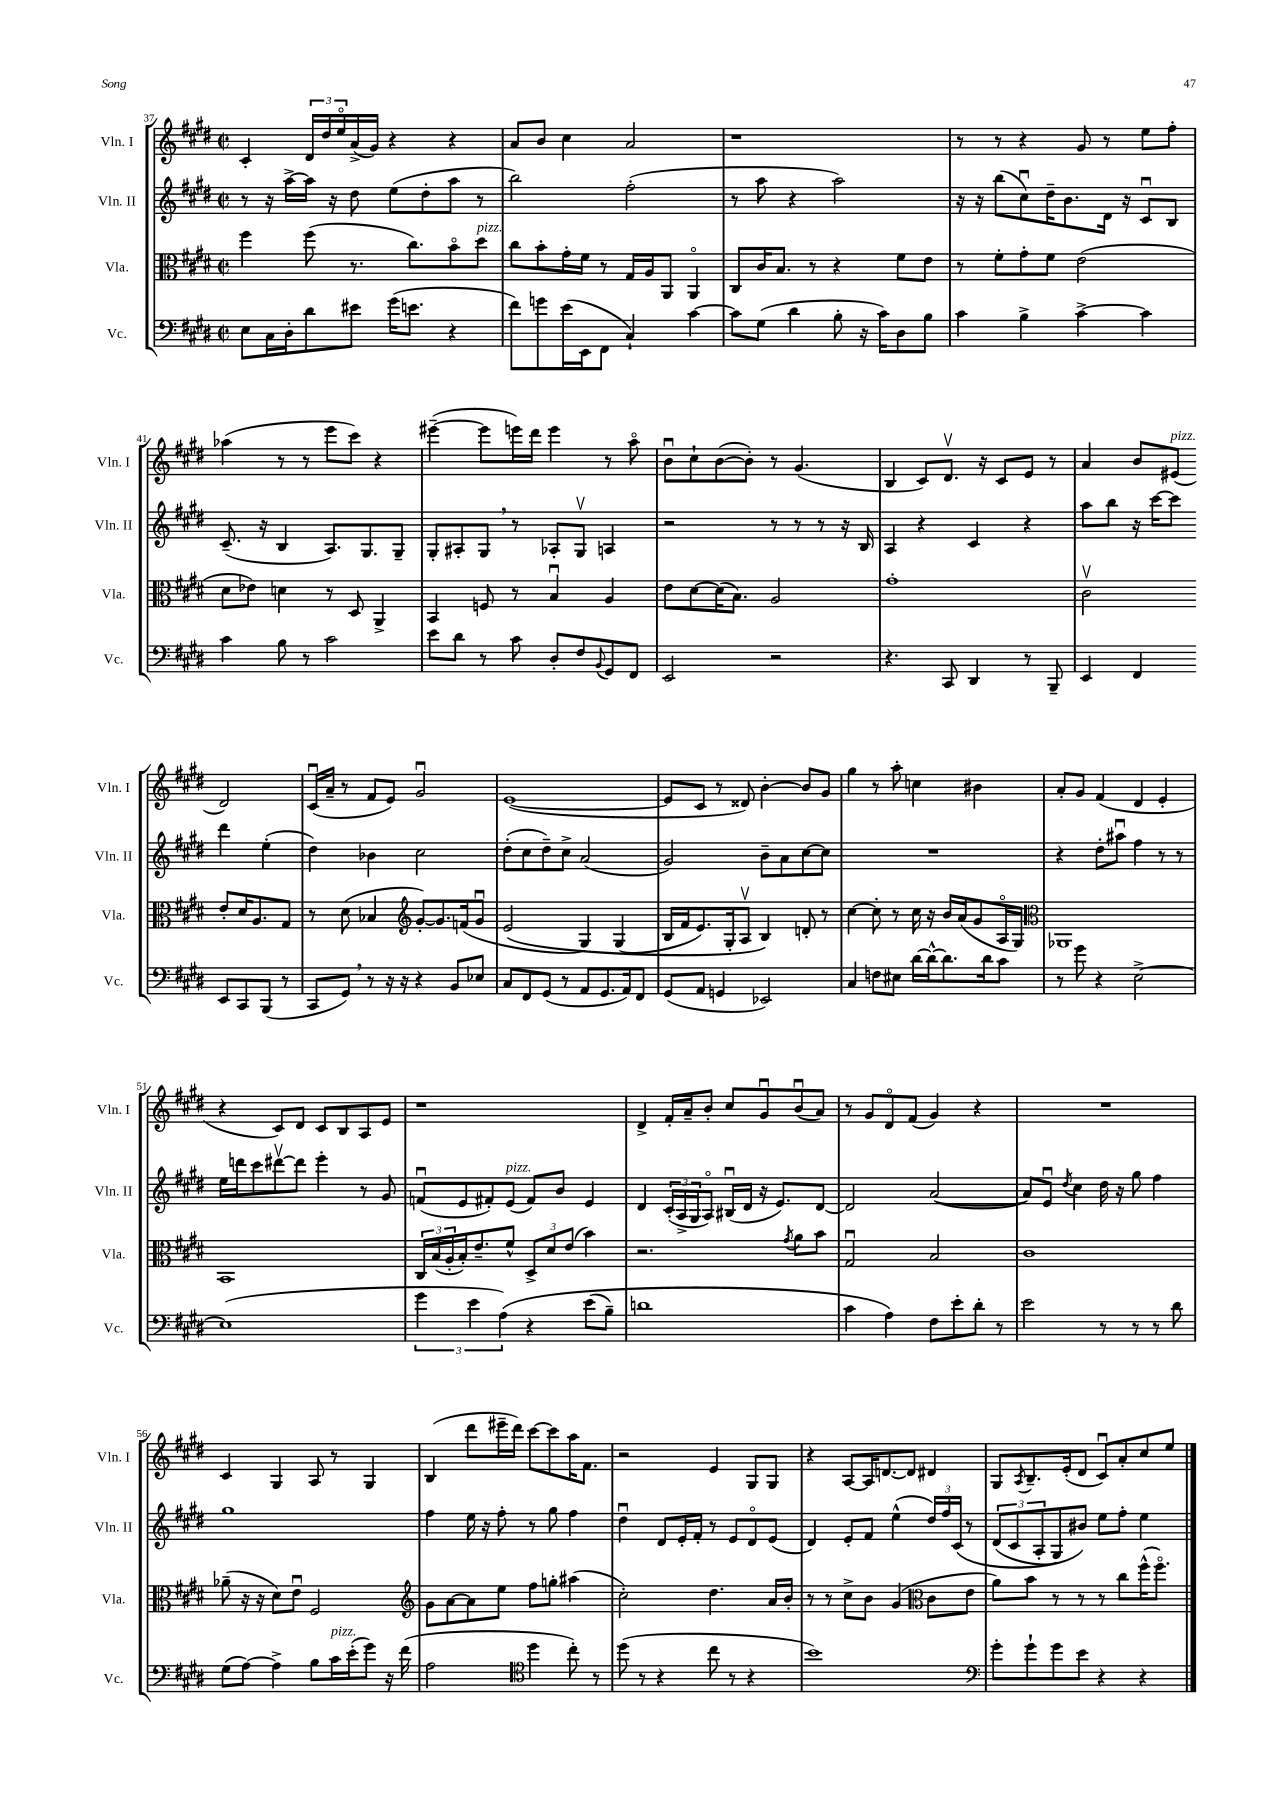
<<
\new StaffGroup <<
\new Staff = "s0" \with { instrumentName = "Vln. I" shortInstrumentName = "Vln. I" } {
    \clef treble \key e \major \defaultTimeSignature \time 2/2
    cis'4-. \tuplet 3/2 { dis'16 dis''16 e''16\flageolet } a'16->( gis'16) r4 r4 |
    a'8 b'8 cis''4 a'2 |
    r1 |
    r8 r8 r4 gis'8 r8 e''8 fis''8-. |
    aes''4( r8 r8 e'''8 cis'''8) r4 |
    eis'''4~--( eis'''8 e'''16) dis'''16 e'''4 r8 a''8\flageolet |
    b'8\downbow cis''8-! b'8~( b'8-.) r8 gis'4.( |
    b4 cis'8) dis'8.\upbow r16 cis'8 e'8 r8 |
    a'4 b'8 eis'8^\markup { \italic "pizz." }( dis'2) |
    cis'16\downbow( a'16-- r8 fis'8 e'8) gis'2\downbow |
    e'1~( |
    e'8 cis'8 r8 disis'8) b'4~-. b'8 gis'8 |
    gis''4 r8 a''8-. c''4 bis'4 |
    a'8-. gis'8 fis'4( dis'4 e'4-. |
    r4 cis'8) dis'8 cis'8 b8 a8 e'8 |
    r1 |
    dis'4-> fis'16-. a'16-- b'8-. cis''8 gis'8\downbow b'8\downbow( a'8) |
    r8 gis'8 dis'8\flageolet fis'8( gis'4) r4 |
    R1 |
    cis'4 gis4 a8 r8 gis4 |
    b4( dis'''8 eis'''16-- dis'''16) cis'''8~ cis'''8 a''16 fis'8. |
    r2 e'4 gis8 gis8 |
    r4 a8~ a16 d'8.~ d'8 dis'4 |
    gis8 \acciaccatura { a8 } b8.-- e'16-.( dis'8 cis'8\downbow) a'8-. cis''8 e''8 \bar "|." |
}
\new Staff = "s1" \with { instrumentName = "Vln. II" shortInstrumentName = "Vln. II" } {
    \clef treble \key e \major \defaultTimeSignature \time 2/2
    r8 r16 a''16~-> a''16 r16 dis''8 e''8( dis''8-. a''8 r8 |
    b''2) fis''2-.( |
    r8 a''8 r4 a''2) |
    r16 r16 b''8( cis''8\downbow) dis''16-- b'8. dis'16 r16 cis'8\downbow b8 |
    cis'8.--( r16 b4 a8.) gis8. gis8-- |
    gis8-. ais8-. gis8 \breathe r8 aes8-. gis8\upbow a4 |
    r2 r8 r8 r8 r16 b16 |
    a4 r4 cis'4 r4 |
    a''8 b''8 r16 cis'''16~ cis'''8 dis'''4 e''4-.( |
    dis''4) bes'4 cis''2 |
    dis''8-.( cis''8 dis''8--) cis''8-> a'2( |
    gis'2) b'8-- a'8 cis''8~ cis''8 |
    R1 |
    r4 dis''8-. ais''8\downbow fis''4 r8 r8 |
    e''16 d'''16 cis'''8 dis'''8~\upbow dis'''8 e'''4-. r8 gis'8 |
    f'8\downbow( e'8 fis'8-.) e'8^\markup { \italic "pizz." }( fis'8) b'8 e'4 |
    dis'4 \tuplet 3/2 { cis'16-.( a16-> gis16 } a8\flageolet) bis16\downbow( dis'16 r16 e'8.) dis'8~ |
    dis'2 a'2~( |
    a'8) e'8\downbow \acciaccatura { dis''8 } cis''4 dis''16 r16 gis''8 fis''4 |
    gis''1 |
    fis''4 e''16 r16 fis''8-. r8 gis''8 fis''4 |
    dis''4\downbow dis'8 e'16-. fis'16-. r8 e'8 dis'8\flageolet e'8( |
    dis'4) e'8-. fis'8 e''4-^( \tuplet 3/2 { dis''16) fis''16 cis'16\( } r8 |
    \tuplet 3/2 { dis'8( cis'8 a8-. } gis8) bis'8\) e''8 fis''8-. e''4 \bar "|." |
}
\new Staff = "s2" \with { instrumentName = "Vla." shortInstrumentName = "Vla." } {
    \clef alto \key e \major \defaultTimeSignature \time 2/2
    fis''4 fis''8( r8. cis''8.) b'8\flageolet dis''8^\markup { \italic "pizz." } |
    cis''8 b'8-. gis'16-. fis'16 r8 gis16 a16 a,8 a,4\flageolet |
    cis8 cis'16 b8. r8 r4 fis'8 e'8 |
    r8 fis'8-. gis'8-. fis'8 e'2( |
    dis'8 ees'8) d'4 r8 dis8 a,4-> |
    b,4 f8 r8 b4\downbow a4 |
    e'8 dis'8~ dis'16( b8.) a2 |
    gis'1-. |
    cis'2\upbow e'8-. dis'16 a8. gis8 |
    r8 dis'8( bes4 \clef treble gis'8~-.) gis'8. f'16( gis'8\downbow |
    e'2\( gis4) gis4( |
    b16 fis'16 e'8.) gis16-. a8\upbow b4\) d'8-. r8 |
    cis''4~ cis''8-. r8 cis''16 r16 b'16 a'16( gis'8 a16\flageolet gis16) |
    \clef alto aes,1 |
    b,1 |
    \tuplet 3/2 { cis16 b16( a16-. } b16-.) e'8.-- fis'8-^ \tuplet 3/2 { dis8-> dis'8 e'8( } b'4) |
    r2. \acciaccatura { gis'8 } a'8 b'8 |
    gis2\downbow b2 |
    cis'1 |
    aes'8--( r16 r16 dis'8) e'8\downbow fis2 |
    \clef treble gis'8 a'8~ a'8 e''8 fis''8 g''8-. ais''4( |
    cis''2-.) dis''4. a'16 b'16-. |
    r8 r8 cis''8-> b'8 gis'4( \clef alto cis'8 e'8 |
    a'8) b'8 r8 r8 r8 cis''8 fis''16-^( fis''8.\flageolet) \bar "|." |
}
\new Staff = "s3" \with { instrumentName = "Vc." shortInstrumentName = "Vc." } {
    \clef bass \key e \major \defaultTimeSignature \time 2/2
    e8 cis16 dis16-. dis'8 eis'8 gis'16( e'8. r4 |
    fis'8) g'8 e'16( e,16 fis,8 cis4-!) cis'4~ |
    cis'8 gis8( dis'4 b8-. r16 cis'16) dis8 b8 |
    cis'4 b4-> cis'4~-> cis'4 |
    cis'4 b8 r8 cis'2 |
    e'8 dis'8 r8 cis'8 dis8-. fis8 \appoggiatura { b,8 } gis,8 fis,8 |
    e,2 r2 |
    r4. cis,8 dis,4 r8 b,,8-- |
    e,4 fis,4 e,8 cis,8 b,,8( r8 |
    cis,8 gis,8) \breathe r8 r16 r16 r4 b,8 ees8 |
    cis8 fis,8 gis,8( r8 a,8 gis,8. a,16) fis,8 |
    gis,8( a,8 g,4 ees,2) |
    cis4 f8 eis8 dis'16~ dis'16~-^ dis'8. dis'16 cis'8 |
    r8 gis'8 r4 e2~-> |
    e1( |
    \tuplet 3/2 { gis'4 e'4 a4)\( } r4 e'8( b8--) |
    d'1 |
    cis'4 a4\) fis8 e'8-. dis'8-. r8 |
    e'2 r8 r8 r8 dis'8 |
    gis8( a8~) a4-> b8 cis'16^\markup { \italic "pizz." } e'16-.( gis'8) r16 fis'16( |
    a2 \clef tenor dis''4 cis''8-.) r8 |
    dis''8( r8 r4 cis''8 r8 r4 |
    b'1) |
    \clef bass gis'8-. gis'8-! gis'8 e'8 r4 r4 \bar "|." |
}
>>
>>
\layout { \context { \Score currentBarNumber = #37 } }
